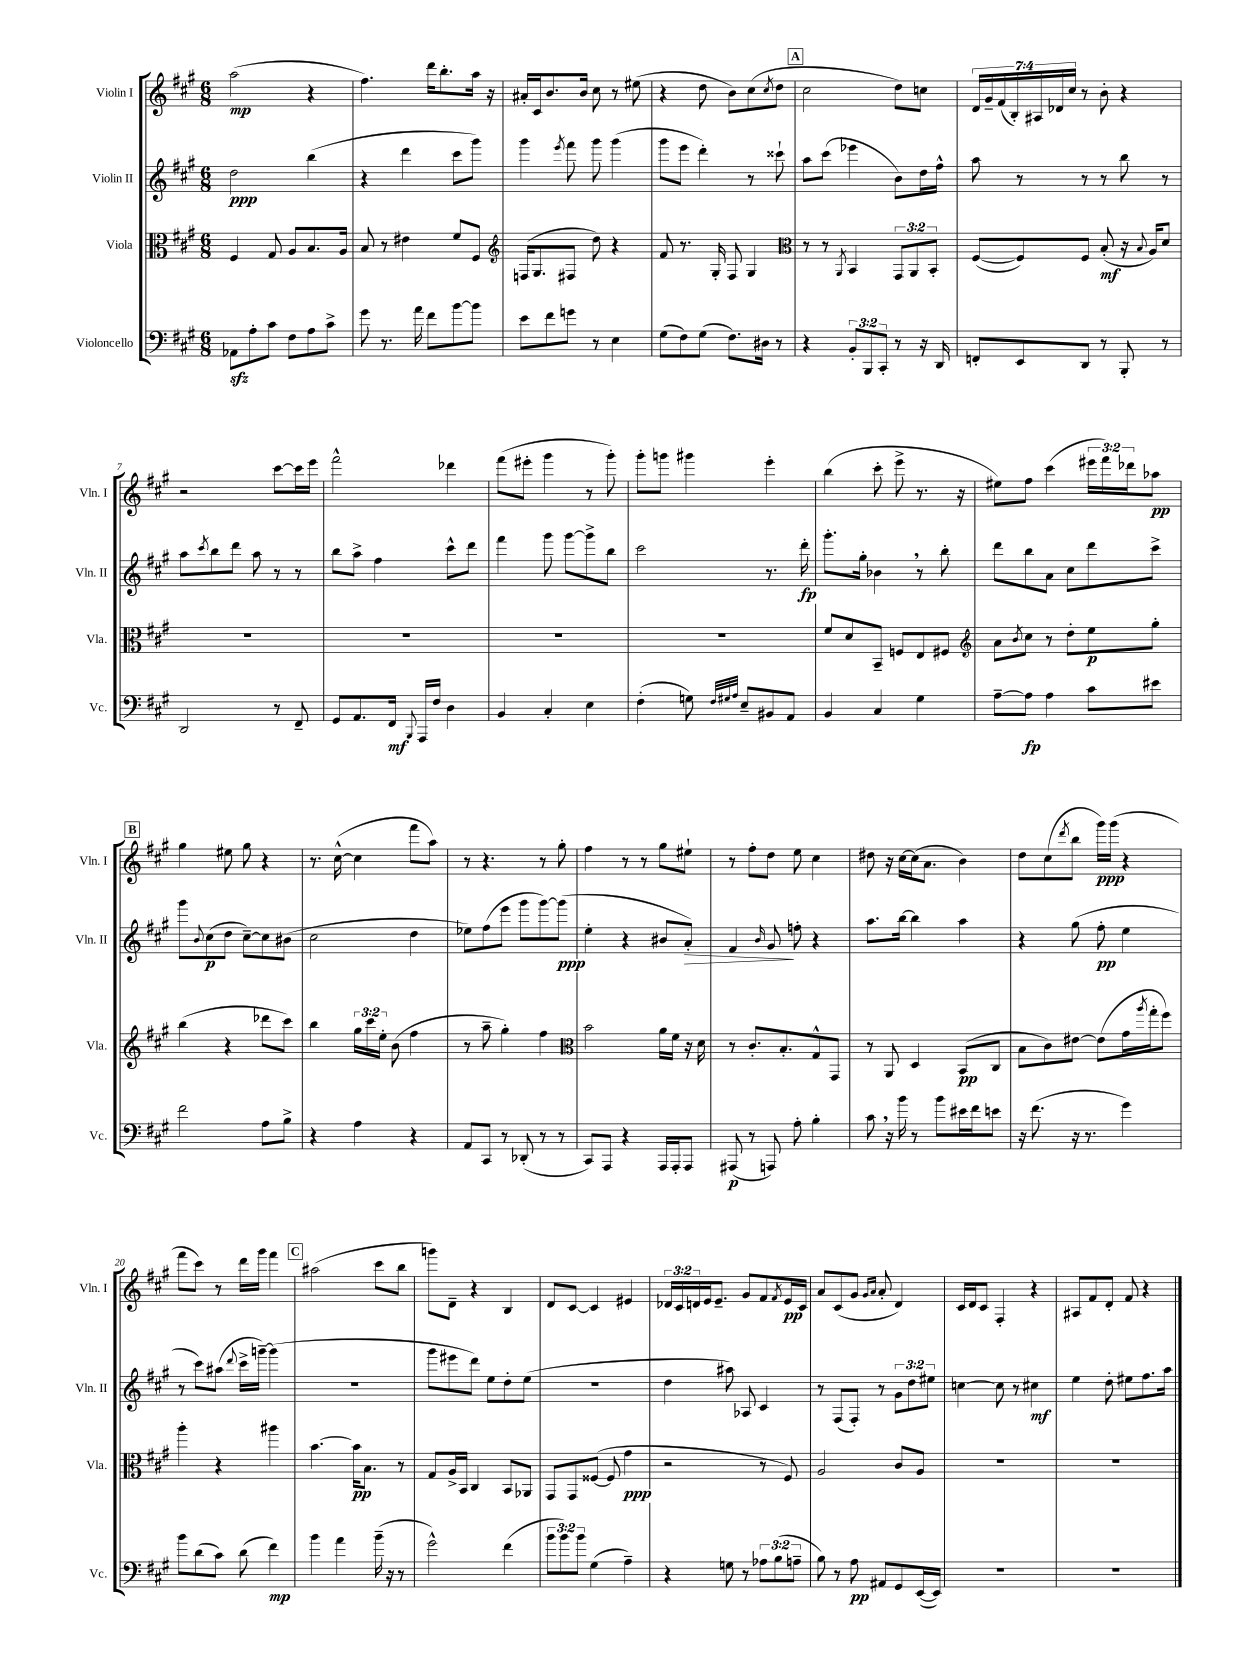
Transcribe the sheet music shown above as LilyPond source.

<<
\new StaffGroup <<
\new Staff = "s0" \with { instrumentName = "Violin I" shortInstrumentName = "Vln. I" } {
    \clef treble \key a \major \numericTimeSignature \time 6/8 \override Staff.TupletNumber.text = #tuplet-number::calc-fraction-text
    a''2\mp( r4 |
    fis''4.) d'''16 b''8.-. a''16 r16 |
    ais'16-. cis'16 b'8. b'16 cis''8 r8 eis''8( |
    r4 d''8 b'8) cis''8( \acciaccatura { cis''8 } d''8 |
    \mark \markup { \box "A" } cis''2 d''8) c''8 |
    \tuplet 7/4 { d'16 gis'16-- fis'16( b16-.) ais16 des'16 cis''16 } r8 b'8-. r4 |
    r2 cis'''8~ cis'''16 e'''16 |
    fis'''2-^ des'''4 |
    fis'''8( eis'''8-. gis'''4 r8 gis'''8-.) |
    gis'''8-. g'''8 gis'''4 e'''4-. |
    b''4( cis'''8-. e'''8-> r8. r16 |
    eis''8) fis''8 cis'''4( \tuplet 3/2 { eis'''16 fis'''16) des'''16 } aes''8\pp |
    \mark \markup { \box "B" } gis''4 eis''8 gis''8 r4 |
    r8. cis''16~-^( cis''4 fis'''8 a''8) |
    r8 r4. r8 gis''8-. |
    fis''4 r8 r8 gis''8 eis''8-! |
    r8 fis''8-. d''8 e''8 cis''4 |
    dis''8 r16 cis''16~ cis''16( a'8. b'4) |
    d''8 cis''8( \acciaccatura { d'''8 } b''8 gis'''16\ppp) gis'''16( r4 |
    fis'''8 cis'''8) r8 d'''16 gis'''16 fis'''4 |
    \mark \markup { \box "C" } ais''2( cis'''8 b''8 |
    g'''8) d'8-- r4 b4 |
    d'8 cis'8~ cis'4 eis'4 |
    \tuplet 3/2 { des'16 cis'16 d'16 } e'16 e'8.-- gis'8 fis'8 \acciaccatura { fis'8 } e'16\pp cis'16 |
    a'8 cis'8( gis'8 \grace { gis'16 a'16 } a'8-. d'4) |
    cis'16 d'16 cis'8 fis4-. r4 |
    ais8 fis'8 d'8-. fis'8 r4 \bar "|." |
}
\new Staff = "s1" \with { instrumentName = "Violin II" shortInstrumentName = "Vln. II" } {
    \clef treble \key a \major \numericTimeSignature \time 6/8 \override Staff.TupletNumber.text = #tuplet-number::calc-fraction-text
    d''2\ppp b''4( |
    r4 d'''4 cis'''8 gis'''8) |
    gis'''4 \acciaccatura { e'''8 } fis'''8 gis'''8 gis'''4( |
    gis'''8 e'''8 d'''4-.) r8 cisis'''8-! |
    \mark \markup { \box "A" } a''8 cis'''8( ees'''4 b'8) d''16 fis''16-^ |
    a''8 r8 r8 r8 b''8 r8 |
    a''8 \acciaccatura { cis'''8 } b''8 d'''8 a''8 r8 r8 |
    b''8 a''8-> fis''4 cis'''8-^ d'''8 |
    fis'''4 gis'''8 gis'''8~ gis'''8-> b''8 |
    cis'''2 r8. d'''16-.\fp |
    gis'''8.-. gis''16-. bes'4 \breathe r8 b''8-. |
    d'''8 b''8 a'8 cis''8 d'''8 cis'''8-> |
    \mark \markup { \box "B" } gis'''8 \appoggiatura { b'8 } cis''8\p( d''8 cis''8~--) cis''8 bis'8( |
    cis''2 d''4 |
    ees''8) fis''8( e'''8 gis'''8 gis'''8~) gis'''8\ppp( |
    e''4-. r4 bis'8 a'8-.\>) |
    fis'4 \grace { b'16 } gis'8\! f''8-. r4 |
    a''8. b''16~ b''4 a''4 |
    r4 gis''8( fis''8-.\pp e''4 |
    r8 cis'''8) ais''8( \appoggiatura { d'''8 } cis'''16-> g'''16~--) g'''4( |
    \mark \markup { \box "C" } R2. |
    gis'''8 eis'''8 d'''8) e''8 d''8-. e''8( |
    R2. |
    d''4 ais''8) aes8 cis'4 |
    r8 fis8( fis8-.) r8 \tuplet 3/2 { gis'8 d''8 eis''8 } |
    c''4~ c''8 r8 cis''4\mf |
    e''4 d''8-. eis''8 fis''8. a''16 \bar "|." |
}
\new Staff = "s2" \with { instrumentName = "Viola" shortInstrumentName = "Vla." } {
    \clef alto \key a \major \numericTimeSignature \time 6/8 \override Staff.TupletNumber.text = #tuplet-number::calc-fraction-text
    fis4 gis8 a8 b8. a16 |
    b8 r8 eis'4 fis'8 fis8 |
    \clef treble f16( gis8. fis8 d''8) r4 |
    fis'8 r8. gis16-. fis8 gis4 |
    \mark \markup { \box "A" } \clef alto r8 r8 \acciaccatura { a,8 } b,4 \tuplet 3/2 { gis,8 a,8 b,8-. } |
    fis8~( fis8) fis8 b8-.\mf( r16 \appoggiatura { b8 } a16) d'8 |
    R2. |
    R2. |
    R2. |
    R2. |
    fis'8 d'8 b,8-- f8 e8 fis8 |
    \clef treble a'8 \acciaccatura { b'8 } cis''8 r8 d''8-. e''8\p gis''8-. |
    \mark \markup { \box "B" } b''4( r4 des'''8 cis'''8) |
    b''4 \tuplet 3/2 { gis''16 cis'''16 e''16-. } b'8( fis''4 |
    r8 a''8-- gis''4-.) fis''4 |
    \clef alto b'2 a'16 fis'16 r16 d'16 |
    r8 cis'8.-. b8.-. gis8-^ gis,8 |
    r8 a,8 d4 b,8\pp( cis8 |
    b8 cis'8) eis'8~ eis'8( gis'16 \acciaccatura { a''8 } gis''16-. fis''8) |
    a''4-. r4 ais''4 |
    \mark \markup { \box "C" } b'4.~ b'16\pp b8. r8 |
    gis8 a16-> b,16 cis4 b,8 aes,8 |
    gis,8 gis,8 fisis8~( fisis8 gis'4\ppp |
    r2 r8 fis8) |
    a2 cis'8 a8 |
    R2. |
    R2. \bar "|." |
}
\new Staff = "s3" \with { instrumentName = "Violoncello" shortInstrumentName = "Vc." } {
    \clef bass \key a \major \numericTimeSignature \time 6/8 \override Staff.TupletNumber.text = #tuplet-number::calc-fraction-text
    aes,8\sfz a8-. cis'8 fis8 a8 cis'8-> |
    gis'8 r8. a'16 fis'8 b'8~ b'8 |
    e'8 fis'8 g'8 r8 e4 |
    gis8( fis8) gis8( fis8.) dis16 r8 |
    \mark \markup { \box "A" } r4 \tuplet 3/2 { b,8-. b,,8 cis,8-. } r8 r16 d,16 |
    f,8-. e,8 d,8 r8 b,,8-. r8 |
    d,2 r8 fis,8-- |
    gis,8 a,8. fis,16\mf \appoggiatura { b,,8 } a,,16 fis16 d4 |
    b,4 cis4-. e4 |
    fis4-.( g8) \grace { fis32 gis32 a32 } e8-- bis,8 a,8 |
    b,4 cis4 gis4 |
    a8~-- a8\fp a4 cis'8 eis'8 |
    \mark \markup { \box "B" } fis'2 a8 b8-> |
    r4 a4 r4 |
    a,8 cis,8 r8 des,8-.( r8 r8 |
    cis,8) a,,8 r4 a,,16 a,,16-. a,,8 |
    ais,,8\p( r8 a,,8) a8-. b4-. |
    cis'8 \breathe r16 b'16 r8 b'8 eis'16 fis'16 e'8 |
    r16 fis'8.( r16 r8. gis'4) |
    b'8 d'8( cis'8) d'8( fis'4\mp) |
    \mark \markup { \box "C" } b'4 a'4 b'16--( r16 r8 |
    gis'2-^) fis'4( |
    \tuplet 3/2 { b'8 b'8) b'8 } gis4( a4--) |
    r4 g8 r8 \tuplet 3/2 { aes8 b8( a8-- } |
    b8) r8 a8\pp ais,8 gis,8 e,16~( e,16) |
    R2. |
    R2. \bar "|." |
}
>>
>>
